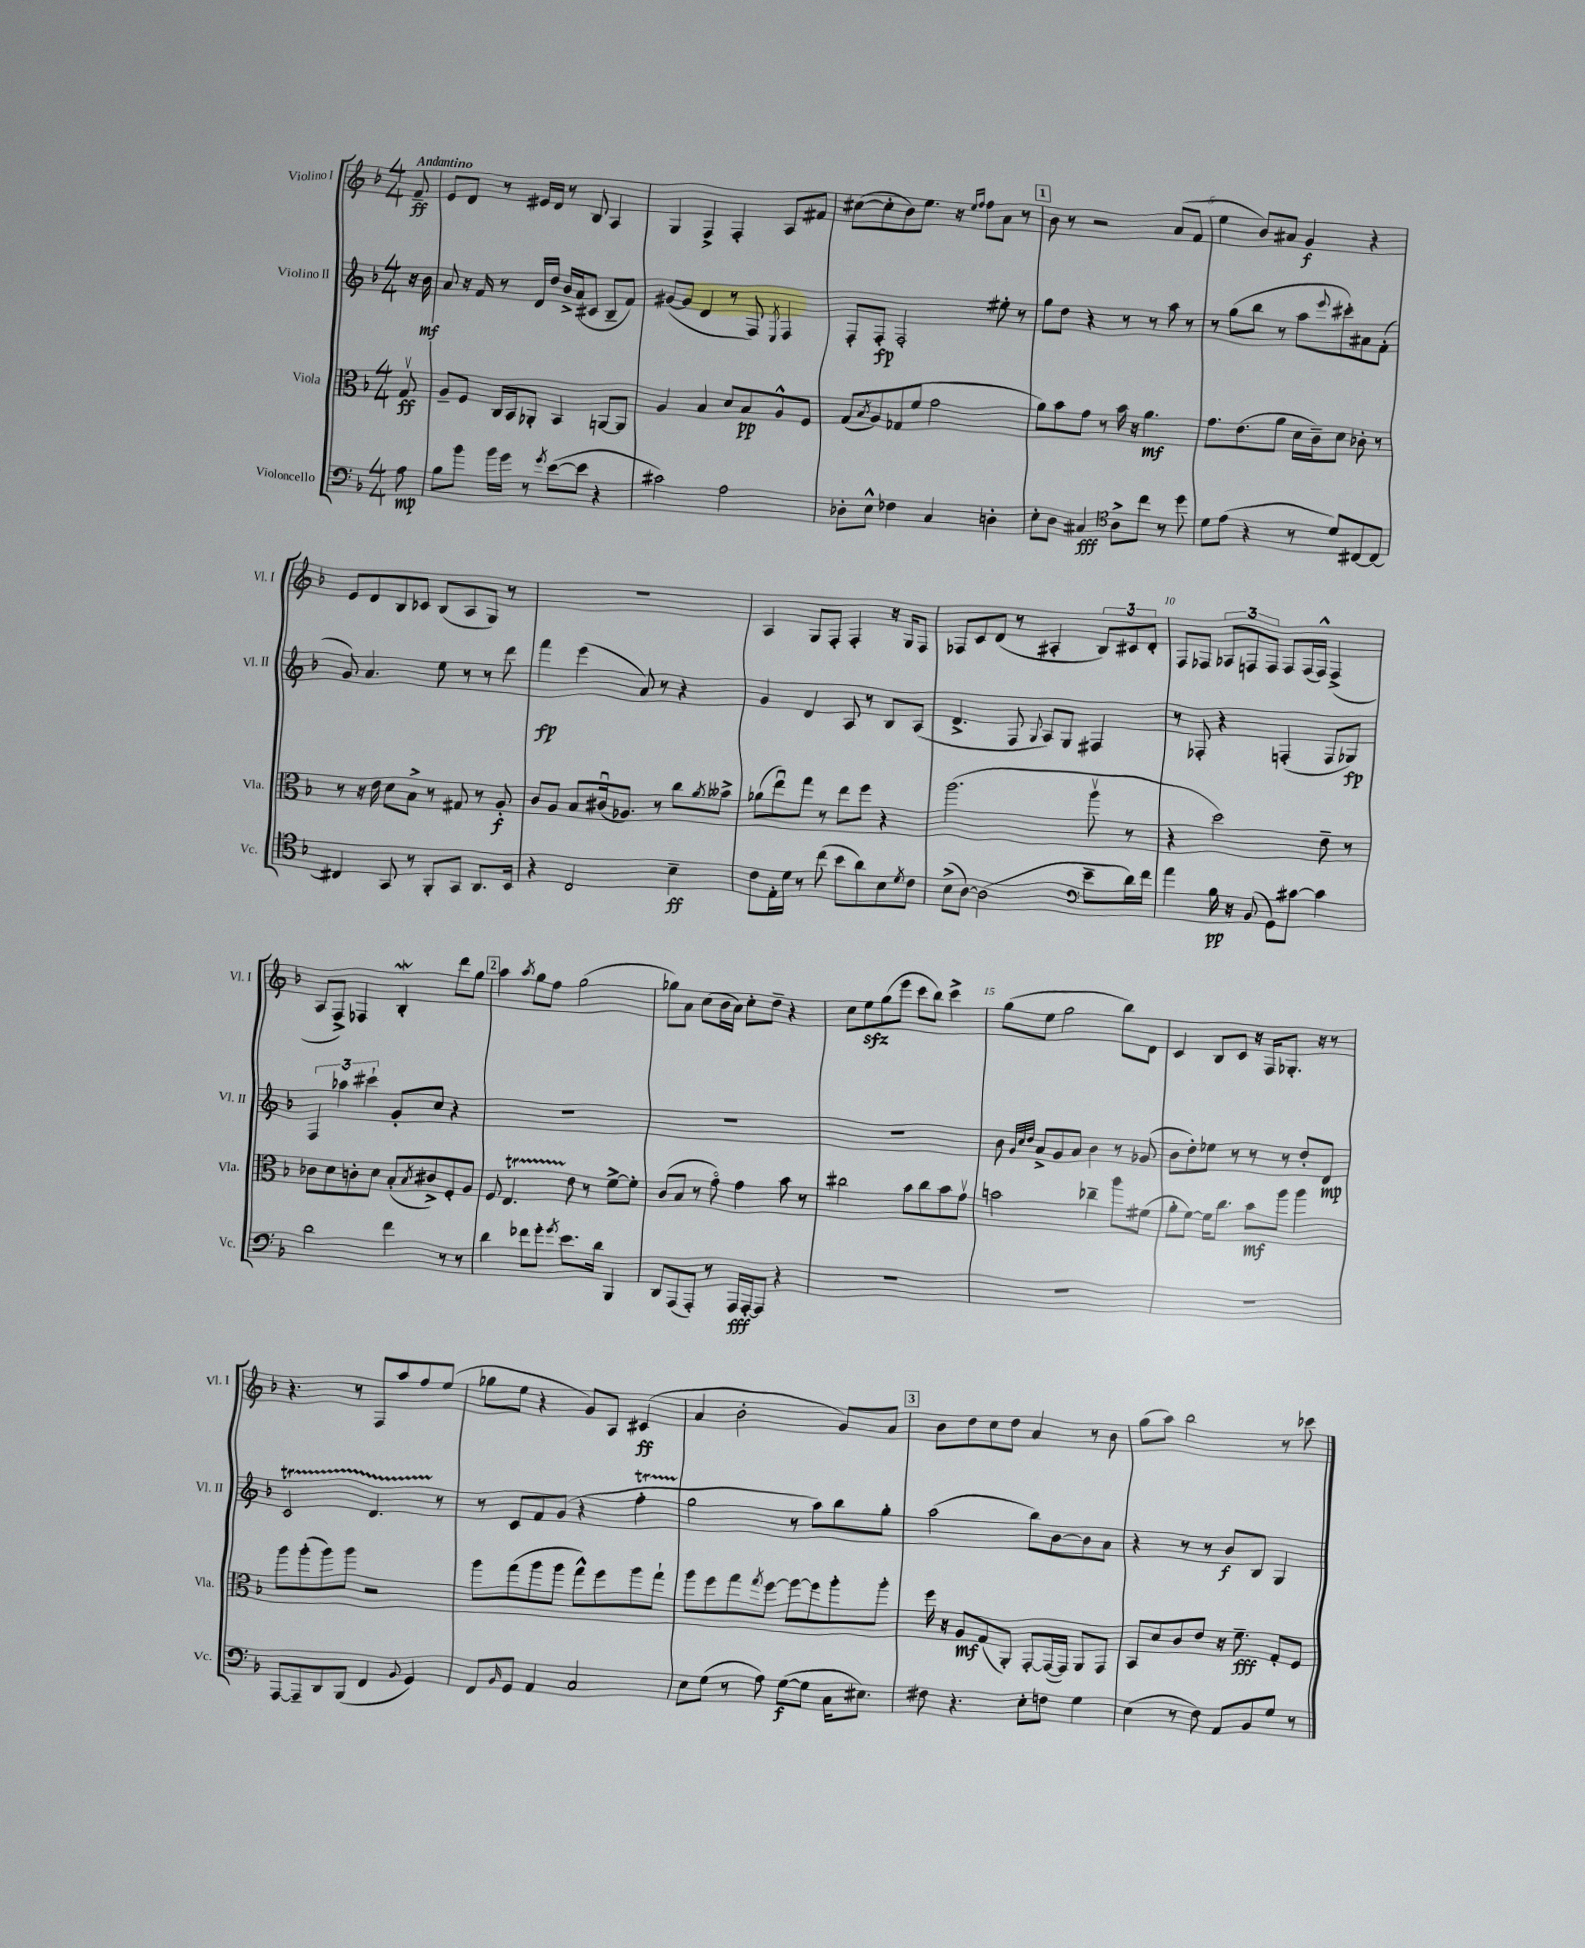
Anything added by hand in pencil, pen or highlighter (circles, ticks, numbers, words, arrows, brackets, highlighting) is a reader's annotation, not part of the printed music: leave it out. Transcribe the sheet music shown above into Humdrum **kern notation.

**kern	**dynam	**kern	**dynam	**kern	**dynam	**kern	**dynam
*part4	*part4	*part3	*part3	*part2	*part2	*part1	*part1
*staff4	*staff4	*staff3	*staff3	*staff2	*staff2	*staff1	*staff1
*I"Violoncello	*	*I"Viola	*	*I"Violino II	*	*I"Violino I	*
*I'Vc.	*	*I'Vla.	*	*I'Vl. II	*	*I'Vl. I	*
*clefF4	*	*clefC3	*	*clefG2	*	*clefG2	*
*k[b-]	*	*k[b-]	*	*k[b-]	*	*k[b-]	*
*M4/4	*	*M4/4	*	*M4/4	*	*M4/4	*
=	=	=	=	=	=	=	=
!	!	!	!	!	!	!LO:TX:a:B:t=Andantino	!
8A\	mp	8Gv/	ff	16r	.	8f~/	ff
.	.	.	.	16b-\	mf	.	.
=1	=1	=1	=1	=1	=1	=1	=1
8B-\L	.	8A~/L	.	8a/	.	8e/L	.
8b-\J	.	8F/J	.	16r	.	8d/J	.
.	.	.	.	16f/	.	.	.
16b-\LL	.	16C/LL	.	8r	.	8r	.
16g\JJ	.	16BB-/J	.	.	.	.	.
8r	.	8AA-X'/J	.	16d/LL	.	16e#X/LL	.
.	.	.	.	16dd/JJ	.	16d/JJ	.
8qg/	.	.	.	.	.	.	.
([8e\L	.	4BB-/	.	16b-^/LL	.	8r	.
.	.	.	.	(16a/J	.	.	.
8e\J]	.	.	.	8c#X/J	.	8B-/	.
4r	.	[8AAn/L	.	8B-~/L	.	4A/	.
.	.	8AA/J]	.	8f/J)	.	.	.
=2	=2	=2	=2	=2	=2	=2	=2
2c#X\)	.	4A/	.	([8g#X/L	.	4G/	.
.	.	.	.	8g#/J]	.	.	.
.	.	4B-/	.	4d/	.	4F^/	.
2A\	.	8d/L	.	8r	.	4F'/	.
.	.	8B-/	pp	8F/)	.	.	.
.	.	.	.	8qE/	.	.	.
.	.	8A^^/	.	4F/	.	8A/L	.
.	.	8F/J	.	.	.	8f#X/J	.
=3	=3	=3	=3	=3	=3	=3	=3
8D-X'\L	.	(8G/L	.	8F'/L	.	([8cc#X\L	.
.	.	8qB-/	.	.	.	.	.
8E^^\J	.	8A/)	.	8F'/J	fp	8cc#'\]	.
4F-X\	.	(8G-X/	.	2F'/	.	8b-\)	.
.	.	8f/J	.	.	.	8.ee\J	.
4C/	.	2g\	.	.	.	.	.
.	.	.	.	.	.	16r	.
.	.	.	.	.	.	16qqee/LL	.
.	.	.	.	.	.	16qqff/JJ	.
.	.	.	.	.	.	8ff\L	.
4Dn'\	.	.	.	8ee#X'\	.	8a\J	.
.	.	.	.	8r	.	8r	.
!!LO:REH:place=s1:t=1
=4	=4	=4	=4	=4	=4	=4	=4
8E'\L	.	8a\L)	.	8gg\L	.	8b-\	.
8D\J	.	8b-\	.	8dd\J	.	8r	.
4C#X/	fff	8g\J	.	4r	.	2r	.
.	.	8r	.	.	.	.	.
*clefC4	*	*	*	*	*	*	*
8A^\L	.	16b-\	.	8r	.	.	.
.	.	16r	.	.	.	.	.
8cc\J	.	4.a\	mf	8r	.	.	.
8r	.	.	.	8aa\	.	(8a/L	.
8dd\	.	.	.	8r	.	8f/J	.
=5	=5	=5	=5	=5	=5	=5	=5
8d\L	.	8.g\L	.	8r	.	4ee\	.
(8e\J	.	.	.	(8gg\L	.	.	.
.	.	(8.e\	.	.	.	.	.
4r	.	.	.	8bb-\J	.	8b-/L)	.
.	.	8a\J	.	8r	.	8a#X/J	.
8r	.	16d\LL	.	8aa\L	.	4g/	f
.	.	16c~\J)	.	.	.	.	.
.	.	.	.	8qqeee/	.	.	.
8d/L)	.	8d\J	.	8ccc#X'\)	.	.	.
[8C#X/	.	8c-X'\	.	8a#X\	.	4r	.
8C#/J_	.	8r	.	(8f'\J	.	.	.
!!LO:LB:g=z
=6	=6	=6	=6	=6	=6	=6	=6
4C#X/]	.	8r	.	8g/)	.	8e/L	.
.	.	16r	.	4.a/	.	8d/	.
.	.	16e\	.	.	.	.	.
8GG/	.	8d\L	.	.	.	8B-/	.
8r	.	8B-^\J	.	.	.	8c-X/J	.
8FF'/L	.	8r	.	8ee\	.	(8B-/L	.
8GG/J	.	8G#X/	.	8r	.	8A/	.
8.AA/L	.	8r	.	8r	.	8G/J)	.
.	.	8A'/	f	8ddd\	.	8r	.
16BB-/Jk	.	.	.	.	.	.	.
=7	=7	=7	=7	=7	=7	=7	=7
4r	.	8c/L	.	4fff\	fp	1r	.
.	.	8A/J	.	.	.	.	.
2C/	.	8B-/L	.	(4eee\	.	.	.
.	.	(16c#Xu/k	.	.	.	.	.
.	.	8.A-X/J)	.	.	.	.	.
.	.	.	.	8a/)	.	.	.
.	.	8r	.	8r	.	.	.
4B-~\	ff	8cc\L	.	4r	.	.	.
.	.	8qa/	.	.	.	.	.
.	.	8b--X^\J	.	.	.	.	.
=8	=8	=8	=8	=8	=8	=8	=8
8c\L	.	(8a-X\L	.	4g/	.	4A/	.
16E'\L	.	8eeu\)	.	.	.	.	.
16d\JJ	.	.	.	.	.	.	.
8r	.	8gg\J	.	4d/	.	8G/L	.
(8cc\	.	8r	.	.	.	8F'/J	.
8b-\L	.	8ee\L	.	8A/	.	4F'/	.
8a\)	.	8ff\J	.	8r	.	.	.
8B-\	.	4r	.	8B-/L	.	16r	.
.	.	.	.	.	.	16G/KL	.
8qd/	.	.	.	.	.	.	.
8c\J	.	.	.	(8A/J	.	8F/J	.
=9	=9	=9	=9	=9	=9	=9	=9
(8B-^\L	.	(2.aa\	.	4.d^/	.	8F-X/L	.
[8A\J)	.	.	.	.	.	8c/	.
(2A\]	.	.	.	.	.	(8d/J	.
.	.	.	.	8F/	.	8r	.
.	.	.	.	8qqG/	.	.	.
.	.	.	.	8A/L)	.	4A#X'/	.
.	.	.	.	8G/J	.	.	.
*clefF4	*	*	*	*	*	*	*
8e~\L	.	8aav\	.	4F#X/	.	12B-/L)	.
.	.	.	.	.	.	12c#X/	.
16d\L)	.	8r	.	.	.	.	.
.	.	.	.	.	.	12d'/J	.
16f\JJ	.	.	.	.	.	.	.
=10	=10	=10	=10	=10	=10	=10	=10
4a\	.	4r	.	8r	.	8F/L	.
.	.	.	.	8F-X'/	.	8F-X/J	.
16B-\	pp	2dd\)	.	4r	.	12A-X/L	.
16r	.	.	.	.	.	.	.
.	.	.	.	.	.	12Fn/	.
(8BB-/	.	.	.	.	.	.	.
.	.	.	.	.	.	12F/J	.
8GG\L)	.	.	.	(4Fn'/	.	8F/L	.
[8c#X\J	.	.	.	.	.	(16F/L	.
.	.	.	.	.	.	16F^^/JJ)	.
4c#\]	.	8e~\	.	8F/L	.	(4F^/	.
.	.	8r	.	8G-X/J)	fp	.	.
!!LO:LB:g=z
=11	=11	=11	=11	=11	=11	=11	=11
2d\	.	8c-X\L	.	6F/	.	8A/L	.
.	.	8d\	.	.	.	8F^/J)	.
.	.	.	.	6aa-X\	.	.	.
.	.	8cn'\	.	.	.	4F-X/	.
.	.	.	.	6ccc#X`\	.	.	.
.	.	8d\J	.	.	.	.	.
4f\	.	(8B-'/L	.	8g'/L	.	4B-w'/	.
.	.	8qB-/	.	.	.	.	.
.	.	8c#X^/)	.	8cc/J	.	.	.
8r	.	8F'/	.	4r	.	8ddd\L	.
8r	.	8A/J	.	.	.	8gg\J	.
!!LO:REH:place=s1:t=2
=12	=12	=12	=12	=12	=12	=12	=12
4d\	.	8F/	.	1r	.	4aa\	.
.	.	4.Et/	.	.	.	.	.
.	.	.	.	.	.	8qaa/	.
8f-X\L	.	.	.	.	.	8gg\L	.
8g'\J	.	.	.	.	.	8ff\J	.
8qg/	.	.	.	.	.	.	.
8.e\L	.	8e\	.	.	.	(2gg\	.
.	.	8r	.	.	.	.	.
16d\Jk	.	.	.	.	.	.	.
4BBB-/	.	[8f^\L	.	.	.	.	.
.	.	8f'\J]	.	.	.	.	.
=13	=13	=13	=13	=13	=13	=13	=13
8DD/L	.	(8c/L	.	1r	.	8gg-X\L)	.
(8AAA/	.	8B-/J	.	.	.	8a\J	.
8AAA'/J)	.	8r	.	.	.	(8cc\L	.
8r	.	8g\)	.	.	.	16b-\L	.
.	.	.	.	.	.	16a\JJ)	.
16AAA/LL	fff	4g\	.	.	.	8cc'\L	.
[16AAA'/J	.	.	.	.	.	.	.
8AAA/J]	.	.	.	.	.	8dd~\J	.
4r	.	8b-\	.	.	.	4r	.
.	.	8r	.	.	.	.	.
=14	=14	=14	=14	=14	=14	=14	=14
1r	.	2cc#X\	.	1r	.	8cc\L	.
.	.	.	.	.	.	8eezz\	.
.	.	.	.	.	.	(8gg\	.
.	.	.	.	.	.	8eee\J	.
.	.	8b-\L	.	.	.	8ccc\L	.
.	.	8cc#\	.	.	.	8bb-\J)	.
.	.	8b-\	.	.	.	4ccc^\	.
.	.	8gv\J	.	.	.	.	.
=15	=15	=15	=15	=15	=15	=15	=15
1r	.	2bn\	.	8b-\	.	(8gg\L	.
.	.	.	.	32qqg/LLL	.	.	.
.	.	.	.	32qqcc/	.	.	.
.	.	.	.	32qqdd/JJJ	.	.	.
.	.	.	.	8a^/L	.	8ee\J	.
.	.	.	.	8g/	.	2gg\	.
.	.	.	.	8a/J	.	.	.
.	.	4cc-X~\	.	4b-\	.	.	.
.	.	8aa\L	.	8r	.	8bb-\L)	.
.	.	(8f#X\J	.	(8g-X/	.	8d\J	.
=16	=16	=16	=16	=16	=16	=16	=16
1r	.	8a'\L	.	8b-\L	.	4c/	.
.	.	[8f\J)	.	8dd'\)	.	.	.
.	.	16f\KL]	.	8ee-X\J	.	8B-/L	.
.	.	8.cc\J	.	.	.	.	.
.	.	.	.	8r	.	8c/J	.
.	.	8b-\L	mf	8r	.	16r	.
.	.	.	.	.	.	16F/KL	.
.	.	8aa\J	.	8r	.	8.G-X'/J	.
.	.	4aa\	.	8dd'/L	.	.	.
.	.	.	.	.	.	16r	.
.	.	.	.	8d/J	mp	8r	.
!!LO:LB:g=z
=17	=17	=17	=17	=17	=17	=17	=17
[8AAA/L	.	8aa\L	.	2cT/	.	4.r	.
8AAA~/]	.	(8aa'\	.	.	.	.	.
8DD/	.	8aa\)	.	.	.	.	.
(8BBB-/J	.	8aa\J	.	.	.	8r	.
4FF/	.	2r	.	4.dTTT/	.	8F/L	.
.	.	.	.	.	.	8aa/	.
8qqBB-/	.	.	.	.	.	.	.
4GG/)	.	.	.	.	.	8ff/	.
.	.	.	.	8r	.	(8ee/J	.
=18	=18	=18	=18	=18	=18	=18	=18
8FF/L	.	8aa\L	.	8r	.	8gg-X\L	.
16qqBB-/	.	.	.	.	.	.	.
8GG/J	.	(8gg\	.	8c/L	.	8ee\J	.
4AA/	.	8aa\	.	8f/	.	4r	.
.	.	8aa\J	.	(8g/J	.	.	.
2C/	.	8gg^^\L)	.	4r	.	8g/L)	.
.	.	8ff\	.	.	.	8A/J	.
.	.	8aa\	.	4ffT'\	.	(4c#X/	ff
.	.	8gg`\J	.	.	.	.	.
=19	=19	=19	=19	=19	=19	=19	=19
8E\L	.	8aa\L	.	2gg\	.	4a/	.
(8G\J	.	8ff\	.	.	.	.	.
8r	.	8gg\	.	.	.	2b-'\	.
.	.	8qgg/	.	.	.	.	.
8A\)	.	[8ff\J	.	.	.	.	.
([8G\L	f	8ff\L_	.	8r	.	.	.
8G\J]	.	8ff\]	.	8aa\L)	.	.	.
16C\KL	.	8aa'\	.	8bb-\	.	8g/L)	.
8.E#X\J)	.	.	.	.	.	.	.
.	.	8aa'\J	.	8gg'\J	.	8a/J	.
!!LO:REH:place=s1:t=3
=20	=20	=20	=20	=20	=20	=20	=20
8F#X\	.	16ff\	.	(2aa\	.	8b-\L	.
.	.	16r	.	.	.	.	.
4.r	.	8A/L	mf	.	.	8dd\	.
.	.	(8G/	.	.	.	8cc\	.
.	.	8AA'/J)	.	.	.	8dd\J	.
8E'\L	.	[8GG'/L	.	8bb-\L)	.	4a/	.
8Fn\J	.	(16GG/L_	.	[8b-\	.	.	.
.	.	16GG/JJ])	.	.	.	.	.
4G\	.	8AA/L	.	8b-\]	.	8r	.
.	.	8GG/J	.	8a\J	.	8b-\	.
=21	=21	=21	=21	=21	=21	=21	=21
(4E\	.	8BB-/L	.	4r	.	(8gg\L	.
.	.	8d/	.	.	.	8aa\J)	.
8r	.	8c/	.	8r	.	2bb-\	.
8F\)	.	8e/J	.	8r	.	.	.
8AA/L	.	16r	.	8b-/L	f	.	.
.	.	8.f~\	fff	.	.	.	.
8BB-/	.	.	.	8B-/J	.	.	.
8G/J	.	8G'/L	.	4G/	.	8r	.
8r	.	8F/J	.	.	.	8ccc-X\	.
==	==	==	==	==	==	==	==
*-	*-	*-	*-	*-	*-	*-	*-
